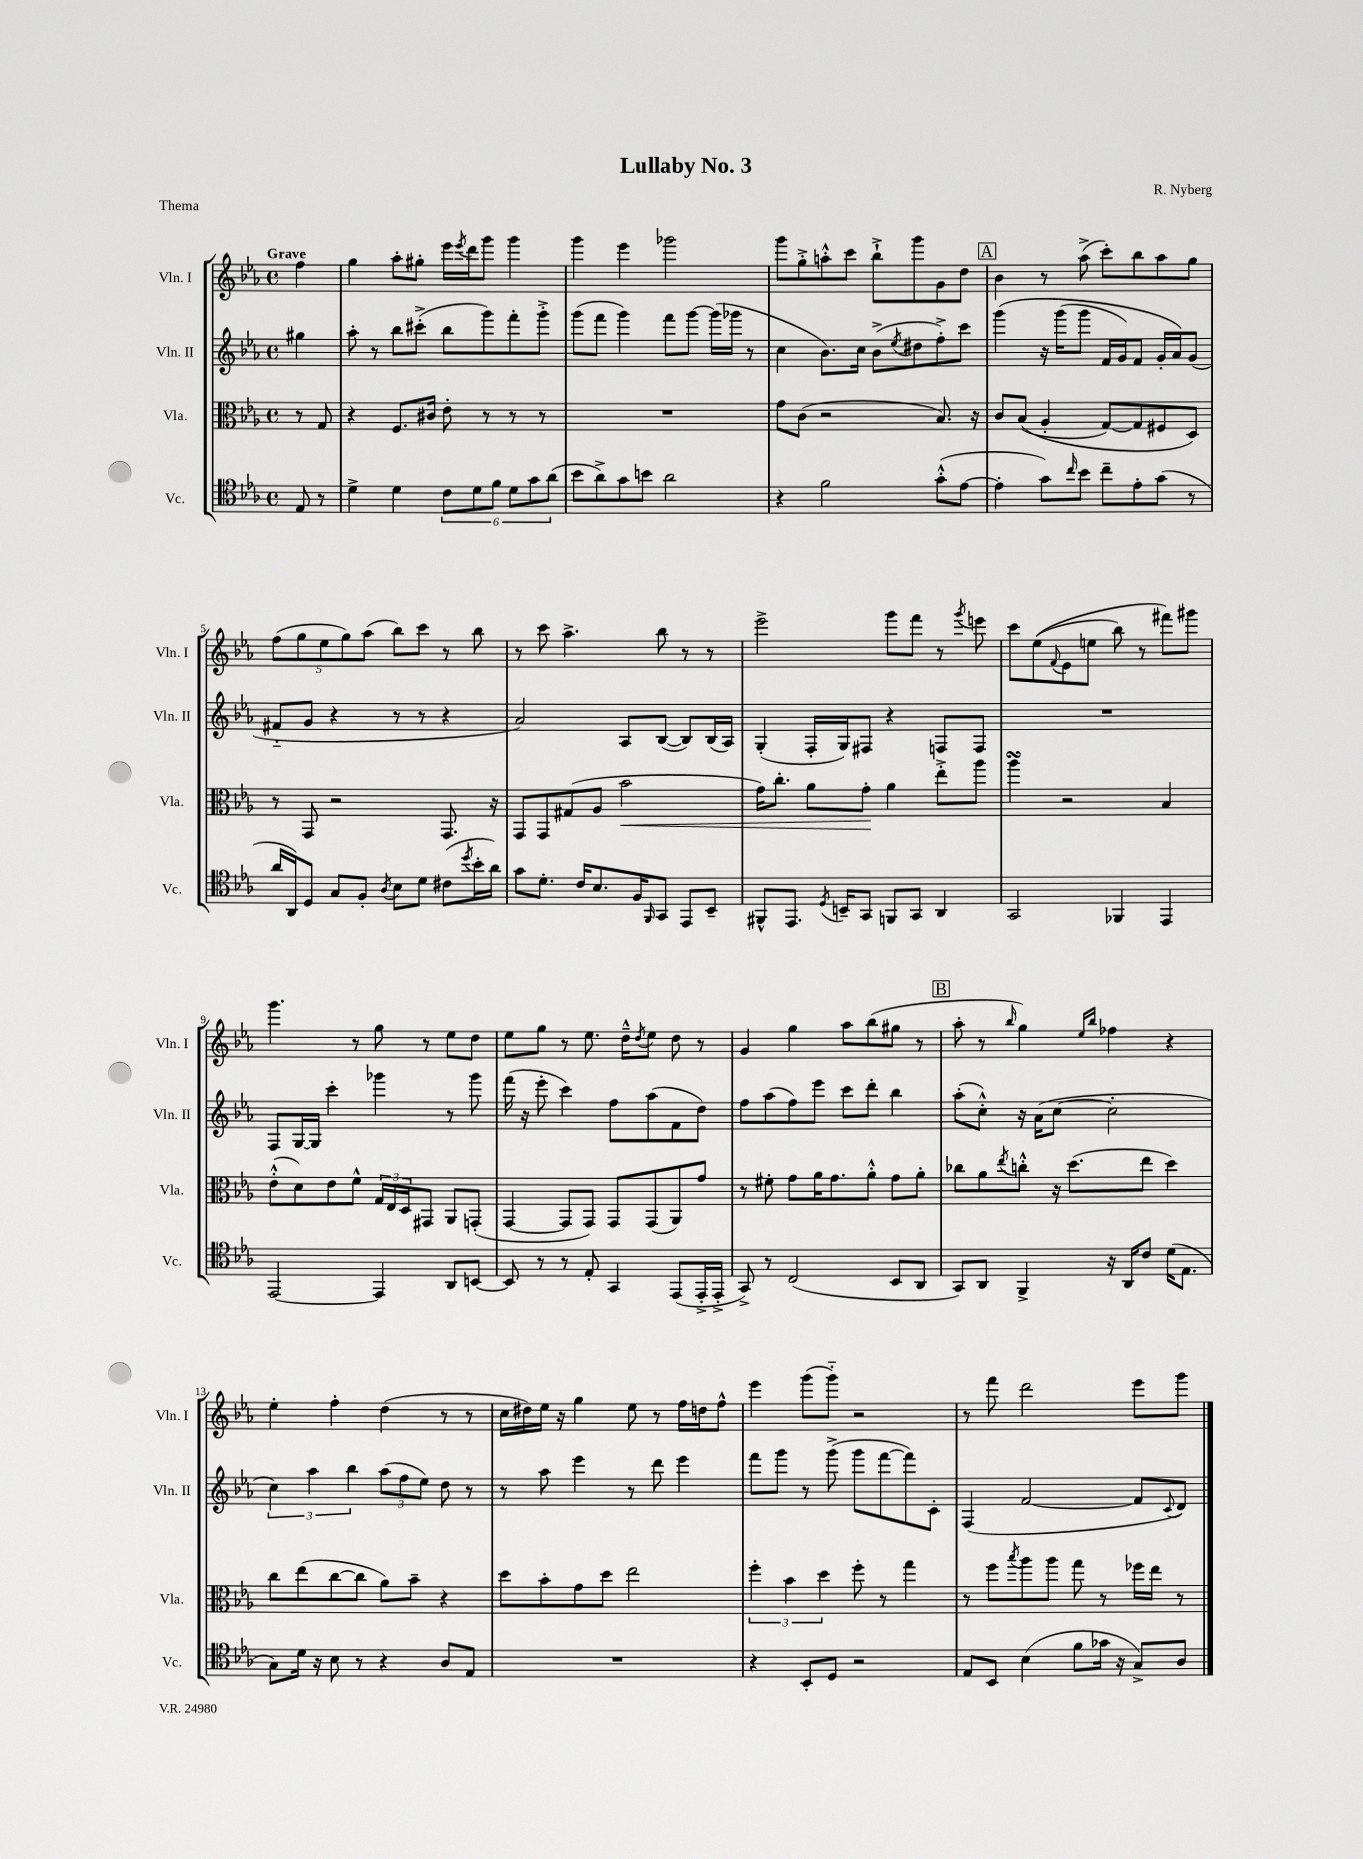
\header { title = "Lullaby No. 3" composer = "R. Nyberg" piece = "Thema" }
<<
\new StaffGroup <<
\new Staff = "s0" \with { instrumentName = "Vln. I" shortInstrumentName = "Vln. I" } {
    \clef treble \key ees \major \defaultTimeSignature \time 4/4 \partial 4 \tempo "Grave"
    f''4 |
    g''4 aes''8-. gis''8-. ees'''16 \acciaccatura { ees'''8 } d'''16 g'''8 g'''4 |
    g'''4 ees'''4 ges'''2 |
    g'''8 g''8-.-> a''8-.-^ c'''8 bes''8-!-> g'''8 g'8 d''8 |
    \mark \markup { \box "A" } bes'4 r8 aes''8->( c'''8-.) bes''8 aes''8 g''8 |
    \tuplet 5/4 { f''8( g''8 ees''8 g''8) aes''8( } bes''8) c'''8 r8 bes''8 |
    r8 c'''8 aes''4.-> bes''8 r8 r8 |
    ees'''2-> g'''8 f'''8 r8 \acciaccatura { g'''8 } e'''8 |
    c'''8 ees''8(\( \appoggiatura { f'8 } ees'8 e''8 bes''8) r8 fis'''8\) gis'''8 |
    g'''4. r8 g''8 r8 ees''8 d''8 |
    ees''8 g''8 r8 ees''8. d''16---^ \acciaccatura { d''8 } ees''8 d''8 r8 |
    g'4 g''4 aes''8 bes''8( gis''8 r8 |
    \mark \markup { \box "B" } aes''8-. r8 \grace { bes''16 } g''4) \grace { ees''16 bes''16 } fes''4 r4 |
    ees''4-. f''4-. d''4( r8 r8 |
    c''16 dis''16) ees''16 r16 g''4 ees''8 r8 f''16 d''16 f''8-^ |
    ees'''4 g'''8( g'''8-_) r2 |
    r8 f'''8 d'''2 ees'''8 g'''8 \bar "|." |
}
\new Staff = "s1" \with { instrumentName = "Vln. II" shortInstrumentName = "Vln. II" } {
    \clef treble \key ees \major \defaultTimeSignature \time 4/4 \partial 4
    gis''4 |
    aes''8-. r8 bes''8 cis'''8-.->( bes''8 g'''8) f'''8-. g'''8-.-> |
    g'''8( f'''8 g'''4) f'''8 g'''8~ g'''16( ges'''16 r8 |
    c''4 bes'8.) c''16 bes'8->( \acciaccatura { ees''8 } dis''8 f''8-.->) c'''8 |
    \mark \markup { \box "A" } g'''4\( r16 g'''16( g'''8 f'16 g'16) f'8 g'16-. aes'16\) g'8( |
    fis'8-_ g'8 r4 r8 r8 r4 |
    aes'2) aes8 bes8~( bes8) bes16( aes16) |
    g4-.( f16-. g16) fis8 r4 f8 f8 |
    R1 |
    f8 g16~ g16 c'''4-. ges'''4 r8 ges'''8 |
    f'''16( r16 ees'''8-. c'''4) f''8 aes''8( f'8 d''8) |
    f''8 aes''8( f''8) ees'''8 c'''8 d'''8-. bes''4 |
    \mark \markup { \box "B" } aes''8-.( c''8-.-^) r16 aes'16( c''8~ c''2-. |
    \tuplet 3/2 { c''4) aes''4 bes''4 } \tuplet 3/2 { aes''8( f''8 ees''8) } d''8 r8 |
    r8 aes''8 ees'''4 r8 d'''8 ees'''4 |
    f'''8 g'''8 r8 g'''8->( g'''8 f'''8~ f'''8) c'8-. |
    f4( f'2~ f'8 \appoggiatura { c'8 } d'8) \bar "|." |
}
\new Staff = "s2" \with { instrumentName = "Vla." shortInstrumentName = "Vla." } {
    \clef alto \key ees \major \defaultTimeSignature \time 4/4 \partial 4
    r8 g8 |
    r4 f8. cis'16 ees'8-. r8 r8 r8 |
    R1 |
    g'8 c'8( r2 bes8.) r16 |
    \mark \markup { \box "A" } c'8 bes8(\( aes4-. g8~) g8 fis8 d8\) |
    r8 g,8 r2 g,8. r16 |
    g,8 g,8 gis8( aes8 bes'2\< |
    g'16) c''8.-. aes'8 g'8-.\! aes'4 ees''8-.-> aes''8 |
    aes''4\turn r2 bes4 |
    ees'8-.-^( d'8) ees'8 f'8-^ \tuplet 3/2 { g16 ees16 d16 } gis,8 aes,8 g,8-.( |
    g,4~ g,8 g,8) g,8 g,8( aes,8) g'8 |
    r8 fis'8-. g'8 aes'16 g'8. aes'8-.-^ g'8 aes'8-. |
    \mark \markup { \box "B" } ces''8 aes'8 \acciaccatura { ees''8 } c''8-.-^ r16 d''8.( ees''8 d''4) |
    c''8 ees''8( c''8~ c''8 aes'8) bes'8-- r4 |
    d''8 bes'8-. g'8 d''8 ees''2 |
    \tuplet 3/2 { f''4-. bes'4 d''4 } f''8-. r8 g''4 |
    r8 f''8 \acciaccatura { bes''8 } aes''8 aes''8 g''8 r8 fes''16 ees''16 r8 \bar "|." |
}
\new Staff = "s3" \with { instrumentName = "Vc." shortInstrumentName = "Vc." } {
    \clef tenor \key ees \major \defaultTimeSignature \time 4/4 \partial 4
    ees8 r8 |
    d'4-> d'4 \tuplet 6/4 { c'8 d'8 f'8 d'8 g'8 aes'8( } |
    bes'8 aes'8->) g'8 b'8 aes'2 |
    r4 f'2 g'8-.-^( ees'8~ |
    \mark \markup { \box "A" } ees'4-. g'8) \grace { c''16 } bes'8 c''8-- ees'8-. g'8( r8 |
    aes'16 aes,16) d8 g8 f8-. \acciaccatura { aes8 } bes8 d'8 cis'8( \acciaccatura { d''8 } bes'16-. aes'16) |
    g'8 d'8.-. c'16 bes8. f16 \grace { f,16 } g,8 ees,8 bes,8-- |
    fis,8-^ ees,8. \acciaccatura { d8 } b,16-- g,8 f,8 g,8 aes,4 |
    g,2 fes,4 ees,4 |
    ees,2~ ees,4 aes,8 b,8~ |
    b,8 r8 r8 ees8-. g,4 ees,8( ees,16-.-> ees,16-.-> |
    g,8->) r8 c2( bes,8 aes,8 |
    \mark \markup { \box "B" } g,8) aes,8 f,4-> r16 aes,16 c'8 d'16( ees8. |
    g8) d'16 r16 bes8 r8 r4 aes8 ees8 |
    R1 |
    r4 bes,8-. d8 r2 |
    ees8 bes,8 bes4( f'8 ges'16 r16 g8->) aes8 \bar "|." |
}
>>
>>
